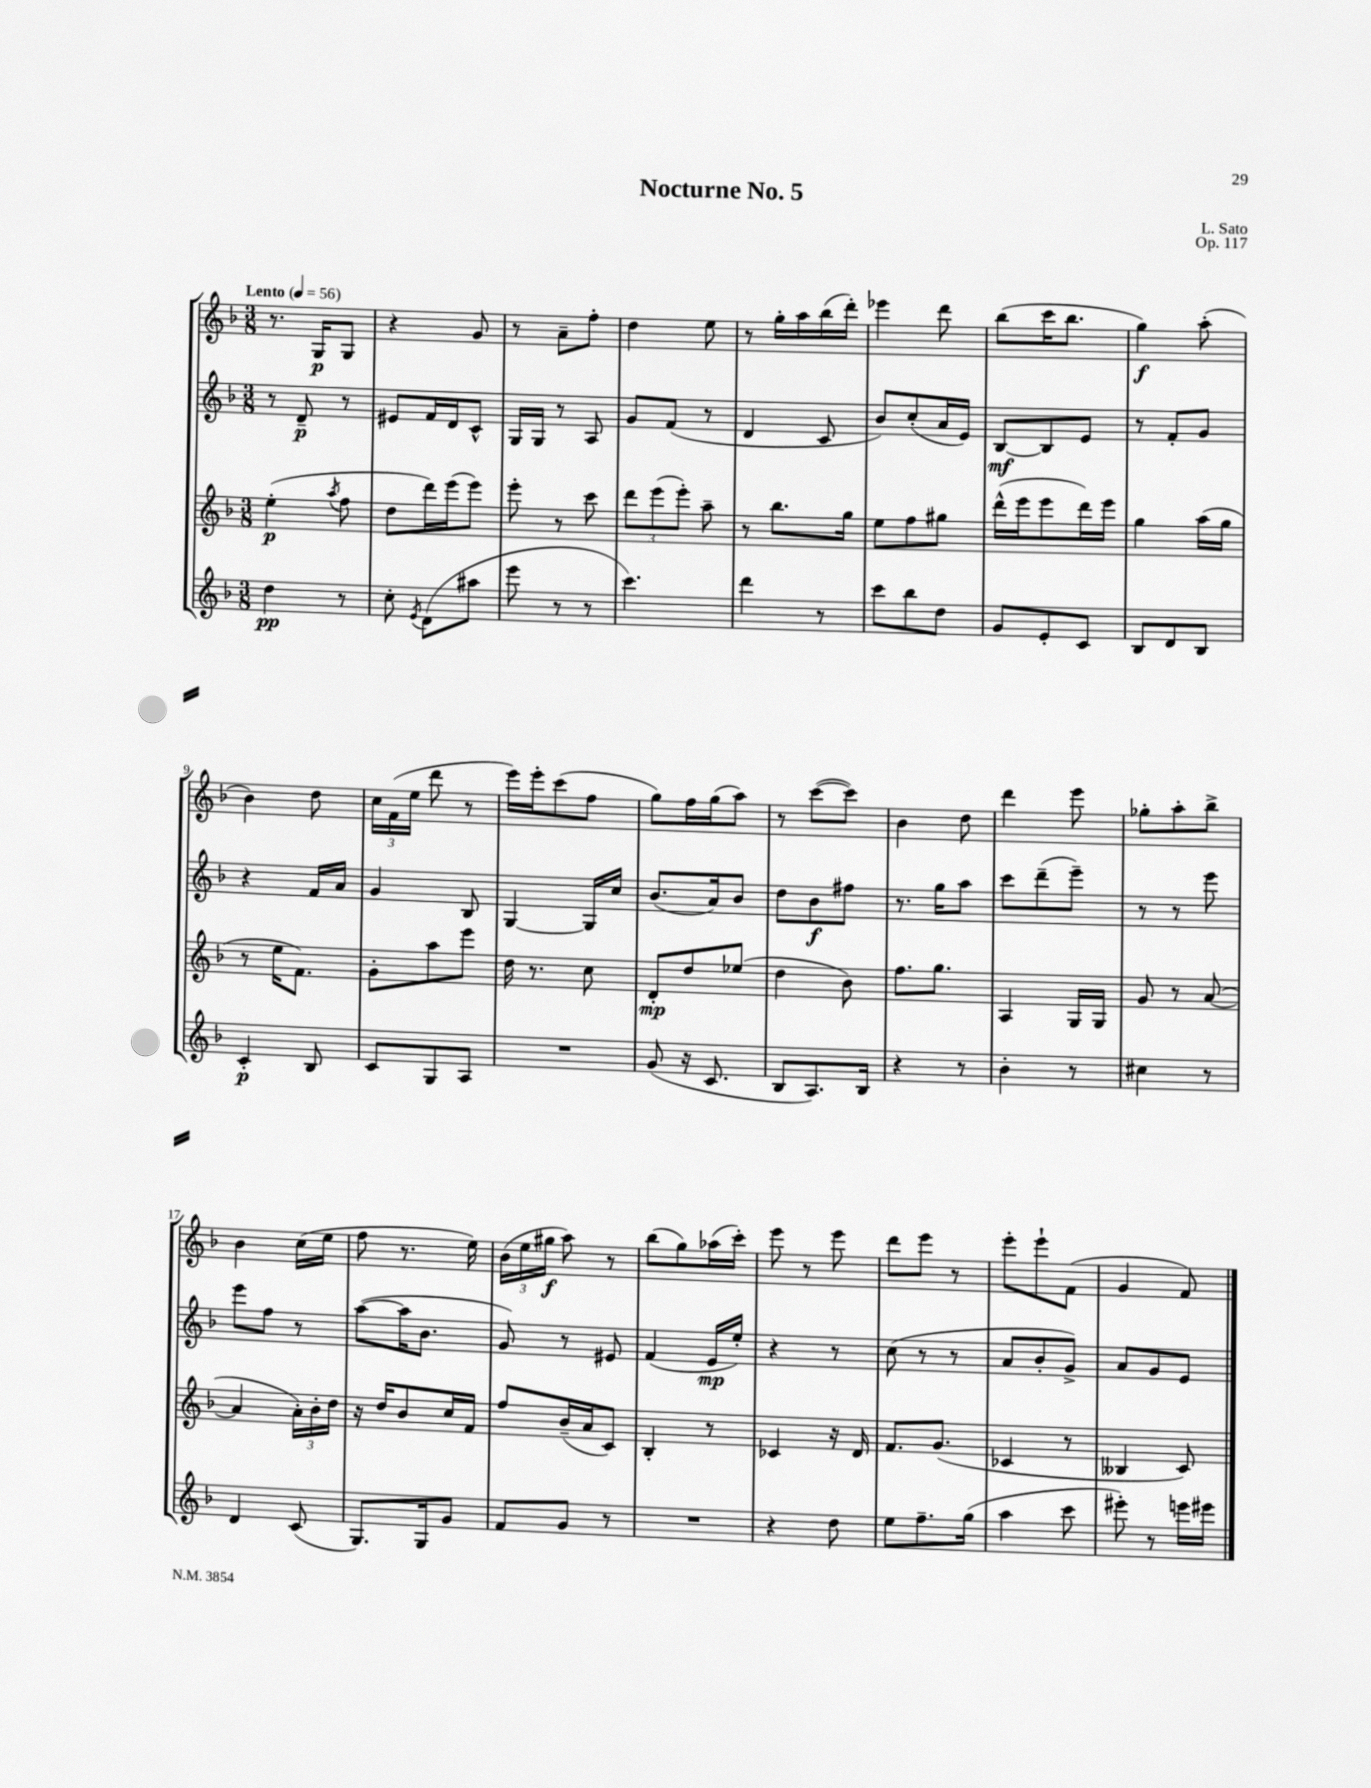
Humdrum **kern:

**kern	**kern	**kern	**kern
*staff4	*staff3	*staff2	*staff1
*clefG2	*clefG2	*clefG2	*clefG2
*k[b-]	*k[b-]	*k[b-]	*k[b-]
*M3/8	*M3/8	*M3/8	*M3/8
*MM56	*MM56	*MM56	*MM56
4dd	(4ee'	8r	8.r
.	.	8d~	.
.	.	.	16G
.	8qaa	.	.
8r	8ff	8r	8G
=	=	=	=
8cc'	8dd	8e#	4r
8qe	.	.	.
(8d	16ddd)	16f	.
.	(16eee	16d	.
8aa#	8eee)	8c^^	8g
=	=	=	=
8eee	8eee'	16G	8r
.	.	16G	.
8r	8r	8r	8a~
8r	8ccc	8A	8ff'
=	=	=	=
4.ccc)	12ddd	8g	4dd
.	(12eee	.	.
.	.	(8f	.
.	12eee')	.	.
.	8aa~	8r	8ee
=	=	=	=
4ddd	8r	4d	8r
.	8.bb-	.	16gg'
.	.	.	16aa
8r	.	8c	(16bb-
.	16gg	.	16ddd')
=	=	=	=
8ccc	8ee	8b-)	4eee-
8bb-	8ff	(8cc'	.
8dd	8gg#	16a	8ddd
.	.	16e)	.
=	=	=	=
8g	(16ddd^^	[8B-	(8bb-
.	16eee	.	.
8e'	8eee	8B-]	16ccc
.	.	.	8.bb-
8c	16ddd)	8e	.
.	16eee	.	.
=	=	=	=
8B-	4gg	8r	4gg)
8d	.	8f'	.
8B-	(16aa	8g	(8aa'
.	16gg	.	.
=	=	=	=
4c'	8r	4r	4b-)
.	16ee	.	.
.	8.f)	.	.
8B-	.	16f	8dd
.	.	16a	.
=	=	=	=
8c	8g'	4g	24cc
.	.	.	(24f
.	.	.	24ee
8G	8aa	.	8ddd
8A	8eee	8B-	8r
=	=	=	=
4.r	16dd	[4G	16eee)
.	8.r	.	16eee'
.	.	.	(8ccc
.	8cc	16G]	8ff
.	.	16cc	.
=	=	=	=
(8g	8d'	(8.b-	8gg)
16r	8dd	.	16ff
8.c	.	16a)	(16gg
.	(8ee-	8b-	8aa)
=	=	=	=
8B-	4dd	8dd	8r
8.A)	.	8b-	([8ccc
.	8b-)	8ff#	8ccc])
16B-	.	.	.
=	=	=	=
4r	8.ff	8.r	4b-
.	8.gg	16gg	.
8r	.	8aa	8dd
=	=	=	=
4b-'	4A	8ccc	4ddd
.	.	(8ddd~	.
8r	16G	8eee~)	8eee
.	16G	.	.
=	=	=	=
4cc#	8g	8r	8gg-'
.	8r	8r	8aa'
8r	([8a	8eee	8bb-^
=	=	=	=
4d	4a]	8eee	4b-
.	.	8ff	.
(8c	24a')	8r	(16cc
.	24b-'	.	.
.	.	.	16ee
.	24dd	.	.
=	=	=	=
8.G)	16r	([8aa	8ff
.	16dd	.	.
.	8b-	16aa]	8.r
16G	.	8.b-	.
8g	16cc	.	.
.	16f	.	16ee)
=	=	=	=
8f	8ff	8g)	(24b-
.	.	.	24ee
.	.	.	24gg#
8g	(16b-~	8r	8aa)
.	16a	.	.
8r	8c)	8e#	8r
=	=	=	=
4.r	4B-'	(4f	(8bb-
.	.	.	8gg)
.	8r	16e	(16aa-
.	.	16ee')	16ccc')
=	=	=	=
4r	4c-	4r	8eee
.	.	.	8r
8dd	16r	8r	8eee
.	16d	.	.
=	=	=	=
8ee	8.f	(8cc	8ddd
8.ff~	.	8r	8eee
.	(8.g	.	.
.	.	8r	8r
(16gg	.	.	.
=	=	=	=
4aa	4c-	8a	8eee'
.	.	8b-'	8eee`
8ccc	8r	8g^)	(8f
=	=	=	=
8eee#')	4B--	8a	4g
8r	.	8g	.
16eee	8c)	8e	8f)
16eee#	.	.	.
==	==	==	==
*-	*-	*-	*-
